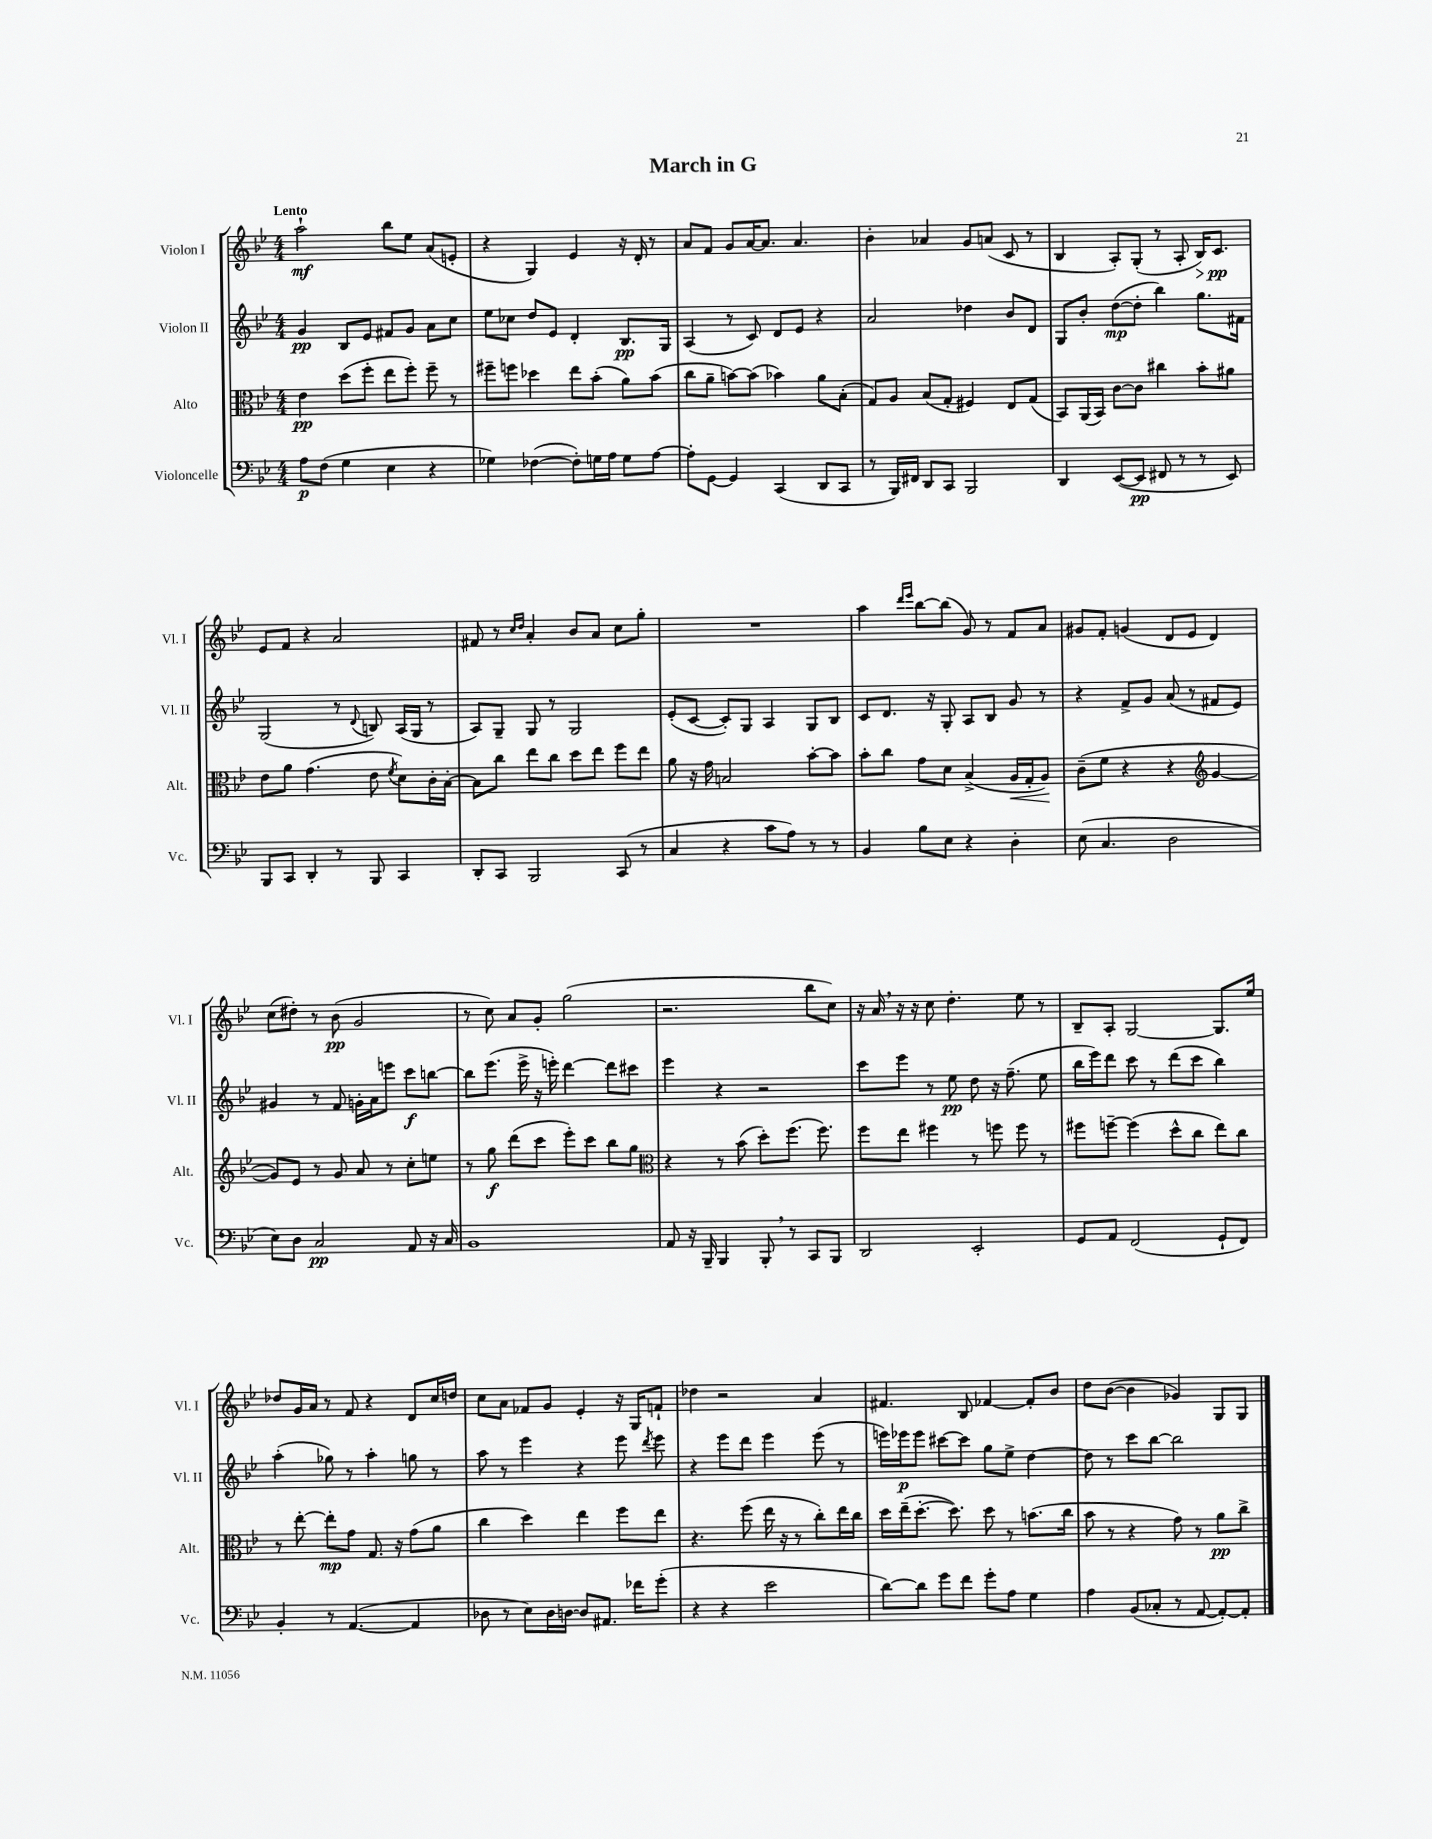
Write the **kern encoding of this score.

**kern	**kern	**kern	**kern
*staff4	*staff3	*staff2	*staff1
*clefF4	*clefC3	*clefG2	*clefG2
*k[b-e-]	*k[b-e-]	*k[b-e-]	*k[b-e-]
*M4/4	*M4/4	*M4/4	*M4/4
8A	4e-	4g	2aa`
(8F	.	.	.
4G	(8dd	8B-	.
.	8ff'	8e-	.
4E-	8ee-	8f#	8bb-
.	8ff')	8g	8ee-
4r	8ff~	8a	(8a
.	8r	8cc	8e'
=	=	=	=
4G-)	8ff#~	8ee-	4r
.	8ff	8cc-	.
([4F-	4dd-	8dd	4G)
.	.	8e-	.
8F-'])	8ee-	4d'	4e-
16G	(8b-'	.	.
16A	.	.	.
8G	8a)	8.B-	16r
.	.	.	16d'
[8A	(8b-	.	8r
.	.	16G	.
=	=	=	=
8A']	8cc	(4A	8a
[8GG	8a~	.	8f
4GG]	[8b)	8r	8g
.	(8b]	8c)	[16a
.	.	.	8.a]
(4CC	4b-)	8d	.
.	.	8e-	4.a
8DD	8a	4r	.
8CC	(8B-'	.	.
=	=	=	=
8r	8G)	2a	4b-'
16BBB-)	8A	.	.
16FF#	.	.	.
8DD	(8B-	.	4a-
8CC	8G'	.	.
2BBB-	4F#)	4dd-	8g
.	.	.	(8a
.	8E-	8b-	8c
.	(8G	8d	8r
=	=	=	=
4DD	8BB-)	8G	4B-
.	(16AA	8b-'	.
.	16BB-)	.	.
([8EE-	[8c	([8dd	8A')
8EE-]	8c]	8dd']	(8G'
8FF#	4cc#	4bb-)	8r
8r	.	.	8A'
8r	8b-'	8.gg	16B-)
.	.	.	8.c
8EE-)	8a#	.	.
.	.	16f#	.
=	=	=	=
8BBB-	8e-	(2G	8e-
8CC	8a	.	8f
4DD'	(4.g	.	4r
8r	.	8r	2a
.	.	8qqd	.
8BBB-	8e-	8B)	.
.	8qf	.	.
4CC	8d)	(16A	.
.	.	16G	.
.	16c'	8r	.
.	[16B-'	.	.
=	=	=	=
8DD'	8B-]	8A)	8f#
8CC	8cc	8G~	8r
.	.	.	16qqcc
.	.	.	16qqdd
2BBB-	8ee-	8G	4a'
.	8cc	8r	.
.	8dd	2G	8b-
.	8ee-	.	8a
(8CC	8ff	.	8cc
8r	8ee-	.	8gg'
=	=	=	=
4C	8a	(8e-'	1r
.	16r	[8c	.
.	16g	.	.
4r	2B	8c'])	.
.	.	8G	.
8c	.	4A	.
8A)	.	.	.
8r	[8b-'	8G	.
8r	8b-]	8B-	.
=	=	=	=
4BB-	8b-'	8c	4aa
.	8cc	8.d	.
.	.	.	16qqddd
.	.	.	16qqeee-
8B-	8g	.	[8bb-
.	.	16r	.
8E-	8d	8G'	(8bb-]
4r	(4B-^	8A	8g)
.	.	8B-	8r
4D'	16A	8g	8f
.	16G'	.	.
.	8A)	8r	8a
=	=	=	=
(8E-	(8c~	4r	8g#
4.C	8f	.	8f'
.	4r	8f^	(4g
.	.	8g	.
2D	4r	(8a	8d
.	.	8r	8e-
*	*clefG2	*	*
.	[4g	8f#	4d)
.	.	8e-)	.
=	=	=	=
8E-)	8g])	4g#	(8cc
8D	8e-	.	8dd#')
2C	8r	8r	8r
.	8g	8f	(8b-
.	8a	16g'	2g
.	.	16a	.
.	8r	8eee	.
8AA	8cc'	8ccc	.
16r	8ee	[8bb	.
16C	.	.	.
=	=	=	=
1BB-	8r	8bb]	8r
.	8gg	(8.eee-	8cc)
.	(8ddd	.	8a
.	.	16eee-^	.
.	8ccc	16r	8g'
.	.	16eee')	.
.	8eee-')	[4ddd	(2gg
.	8ccc	.	.
.	8bb-	8ddd]	.
.	8gg	8ccc#	.
=	=	=	=
*	*clefC3	*	*
8AA	4r	4eee-	2.r
16r	.	.	.
16BBB-~	.	.	.
4BBB-	8r	4r	.
.	(8b-	.	.
8BBB-'	8dd')	2r	.
8r	(8.ff	.	.
8CC	.	.	8bb-
.	8.ff)	.	.
8BBB-	.	.	8cc)
=	=	=	=
2DD	8ff	8ccc	16r
.	.	.	16a
.	8ee-	8eee-	16r
.	.	.	16r
.	4ff#	8r	8cc
.	.	8ee-	4.dd'
2EE-'	8r	8dd	.
.	8ff	16r	.
.	.	(8.ff~	.
.	8ff	.	8ee-
.	8r	8ee-	8r
=	=	=	=
8GG	8ff#	16bb-	8B-~
.	.	16eee-)	.
8AA	[8ff~	8ddd	8A'
(2FF	(4ff]	8ccc	[2G
.	.	8r	.
.	8dd^^	(8ddd	.
.	8cc	8ccc	.
8GG`	8ee-)	4bb-)	8.G]
8FF)	8cc	.	.
.	.	.	16ee-
=	=	=	=
4BB-'	8r	(4aa'	8dd-
.	[8ee-'	.	16g
.	.	.	16a
8r	8ee-']	8gg-)	8r
([4.AA	8g	8r	8f
.	8.G	4aa'	4r
.	16r	.	.
4AA]	(8g	8gg	8d
.	8a	8r	16cc
.	.	.	16dd
=	=	=	=
8D-	4cc	8aa	8cc
8r	.	8r	8a
8E-)	4dd)	4eee-	8f-
16D-	.	.	8g
[16D	.	.	.
8D]	4ee-	4r	4e-'
8.AA#	.	.	.
.	8ff	8eee-	16r
16f-	.	.	16G
.	.	8qddd	.
(8g'	8ee-	8eee-	8f`
=	=	=	=
4r	4.r	4r	4dd-
4r	.	8eee-	2r
.	(8ff	8ddd	.
2e-	16ee-	4eee-	.
.	16r	.	.
.	8r	.	.
.	8cc')	(8eee-	4a
.	16ee-	8r	.
.	16cc	.	.
=	=	=	=
[8d)	16dd	16eee)	4.f#
.	(16ee-~	16eee-	.
8d]	[8.dd'	8eee-	.
8g	.	[8ccc#	.
.	8.dd])	.	.
8f	.	8ccc#]	8B-
8g'	8dd	8gg	[4f-
8A	8r	8ee-^	.
4G	(8.b	[4dd	8f-']
.	.	.	8b-
.	16cc	.	.
=	=	=	=
4A	8b-	8dd]	8dd
.	8r	8r	([8b-
(8BB-	4r	8ccc	4b-]
8C-'	.	[8bb-	.
8r	8g)	2bb-]	4g-)
[8AA	8r	.	.
8AA'_)	8a	.	8G
8AA']	8cc^	.	8G
==	==	==	==
*-	*-	*-	*-
